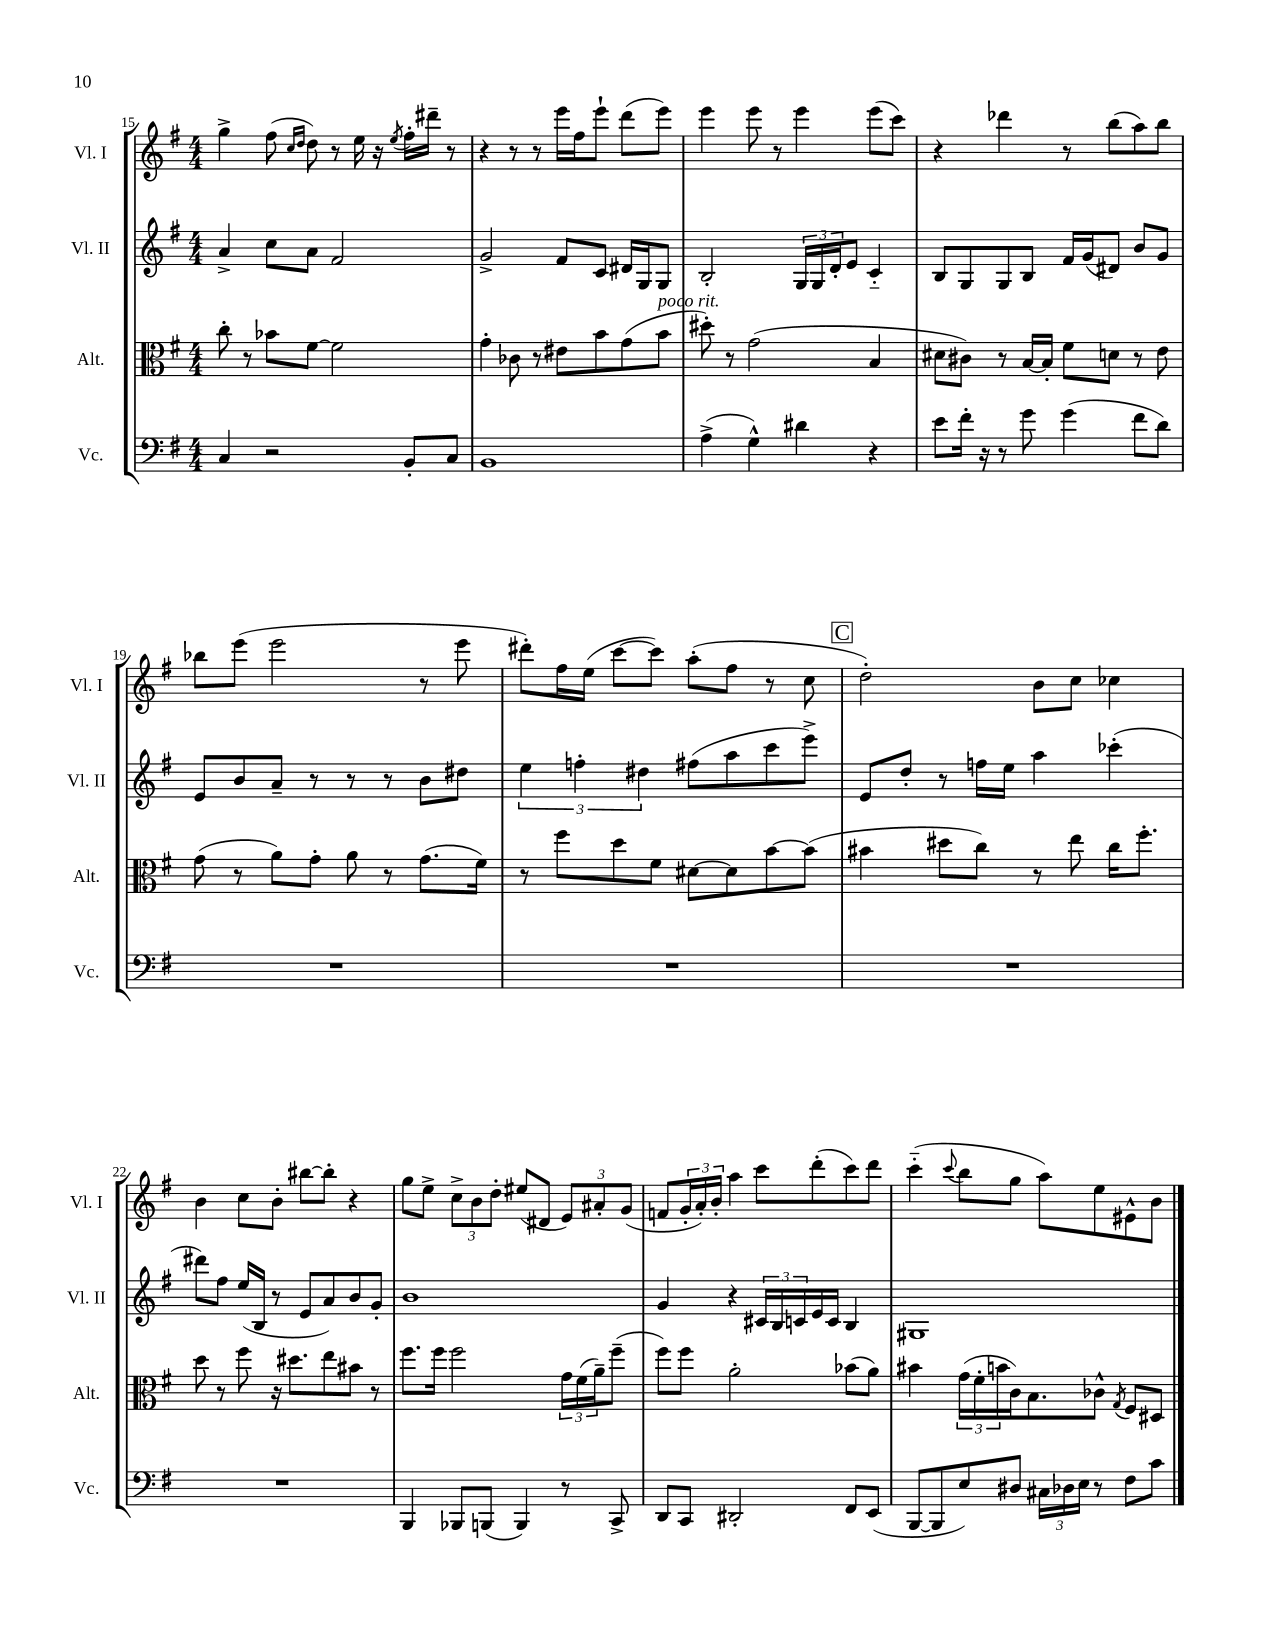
<<
\new StaffGroup <<
\new Staff = "s0" \with { instrumentName = "Vl. I" shortInstrumentName = "Vl. I" } {
    \clef treble \key g \major \numericTimeSignature \time 4/4
    g''4-> fis''8( \grace { c''16 d''16 } d''8) r8 e''16 r16 \acciaccatura { e''8 } fis''16-. dis'''16-- r8 |
    r4 r8 r8 e'''16 fis''16 e'''8-! d'''8( e'''8) |
    e'''4 e'''8 r8 e'''4 e'''8( c'''8) |
    r4 des'''4 r8 b''8( a''8) b''8 |
    bes''8 e'''8( e'''2 r8 e'''8 |
    dis'''8-.) fis''16 e''16( c'''8~ c'''8) a''8-.( fis''8 r8 c''8 |
    \mark \markup { \box "C" } d''2-.) b'8 c''8 ces''4 |
    b'4 c''8 b'8-. bis''8~ bis''8-. r4 |
    g''8 e''8-> \tuplet 3/2 { c''8-> b'8 d''8-. } eis''8( dis'8 \tuplet 3/2 { e'8) ais'8-. g'8( } |
    f'8 \tuplet 3/2 { g'16-. a'16-.) b'16-. } a''4 c'''8 d'''8-.( c'''8) d'''8 |
    c'''4-_( \appoggiatura { c'''8 } b''8 g''8 a''8) e''8 eis'8-^ b'8 \bar "|." |
}
\new Staff = "s1" \with { instrumentName = "Vl. II" shortInstrumentName = "Vl. II" } {
    \clef treble \key g \major \numericTimeSignature \time 4/4
    a'4-> c''8 a'8 fis'2 |
    g'2-> fis'8 c'8 dis'16 g16 g8 |
    b2-. \tuplet 3/2 { g16 g16 d'16-. } e'8 c'4-_ |
    b8 g8 g8 b8 fis'16 g'16( dis'8) b'8 g'8 |
    e'8 b'8 a'8-- r8 r8 r8 b'8 dis''8 |
    \tuplet 3/2 { e''4 f''4-. dis''4 } fis''8( a''8 c'''8 e'''8->) |
    \mark \markup { \box "C" } e'8 d''8-. r8 f''16 e''16 a''4 ces'''4-.( |
    dis'''8) fis''8 e''16( b16 r8 e'8 a'8) b'8 g'8-. |
    b'1 |
    g'4 r4 \tuplet 3/2 { cis'16 b16 c'16 } e'16 c'16 b4 |
    gis1 \bar "|." |
}
\new Staff = "s2" \with { instrumentName = "Alt." shortInstrumentName = "Alt." } {
    \clef alto \key g \major \numericTimeSignature \time 4/4
    c''8-. r8 bes'8 fis'8~ fis'2 |
    g'4-. ces'8 r8 eis'8 b'8 g'8( b'8^\markup { \italic "poco rit." } |
    dis''8-.) r8 g'2( b4 |
    dis'8 cis'8) r8 b16~ b16-. fis'8 d'8 r8 e'8 |
    g'8( r8 a'8) g'8-. a'8 r8 g'8.( fis'16) |
    r8 fis''8 d''8 fis'8 dis'8~ dis'8 b'8~ b'8( |
    \mark \markup { \box "C" } bis'4 dis''8 c''8) r8 e''8 c''16 fis''8.-. |
    d''8 r8 fis''8 r16 dis''8. e''8 bis'8 r8 |
    fis''8. fis''16 fis''2 \tuplet 3/2 { g'16 fis'16( a'16--) } fis''8--( |
    fis''8) fis''8 a'2-. bes'8( a'8) |
    bis'4 \tuplet 3/2 { g'16( fis'16-. b'16 } c'16) b8. ces'8-^ \acciaccatura { g8 } fis8 dis8 \bar "|." |
}
\new Staff = "s3" \with { instrumentName = "Vc." shortInstrumentName = "Vc." } {
    \clef bass \key g \major \numericTimeSignature \time 4/4
    c4 r2 b,8-. c8 |
    b,1 |
    a4->( g4-^) dis'4 r4 |
    e'8 fis'16-. r16 r8 g'8 g'4( fis'8 d'8) |
    R1 |
    R1 |
    \mark \markup { \box "C" } R1 |
    R1 |
    b,,4 bes,,8 b,,8( b,,4) r8 c,8-> |
    d,8 c,8 dis,2-. fis,8 e,8( |
    b,,8~ b,,8 e8) dis8 \tuplet 3/2 { cis16 des16 e16 } r8 fis8 c'8 \bar "|." |
}
>>
>>
\layout { \context { \Score currentBarNumber = #15 } }
